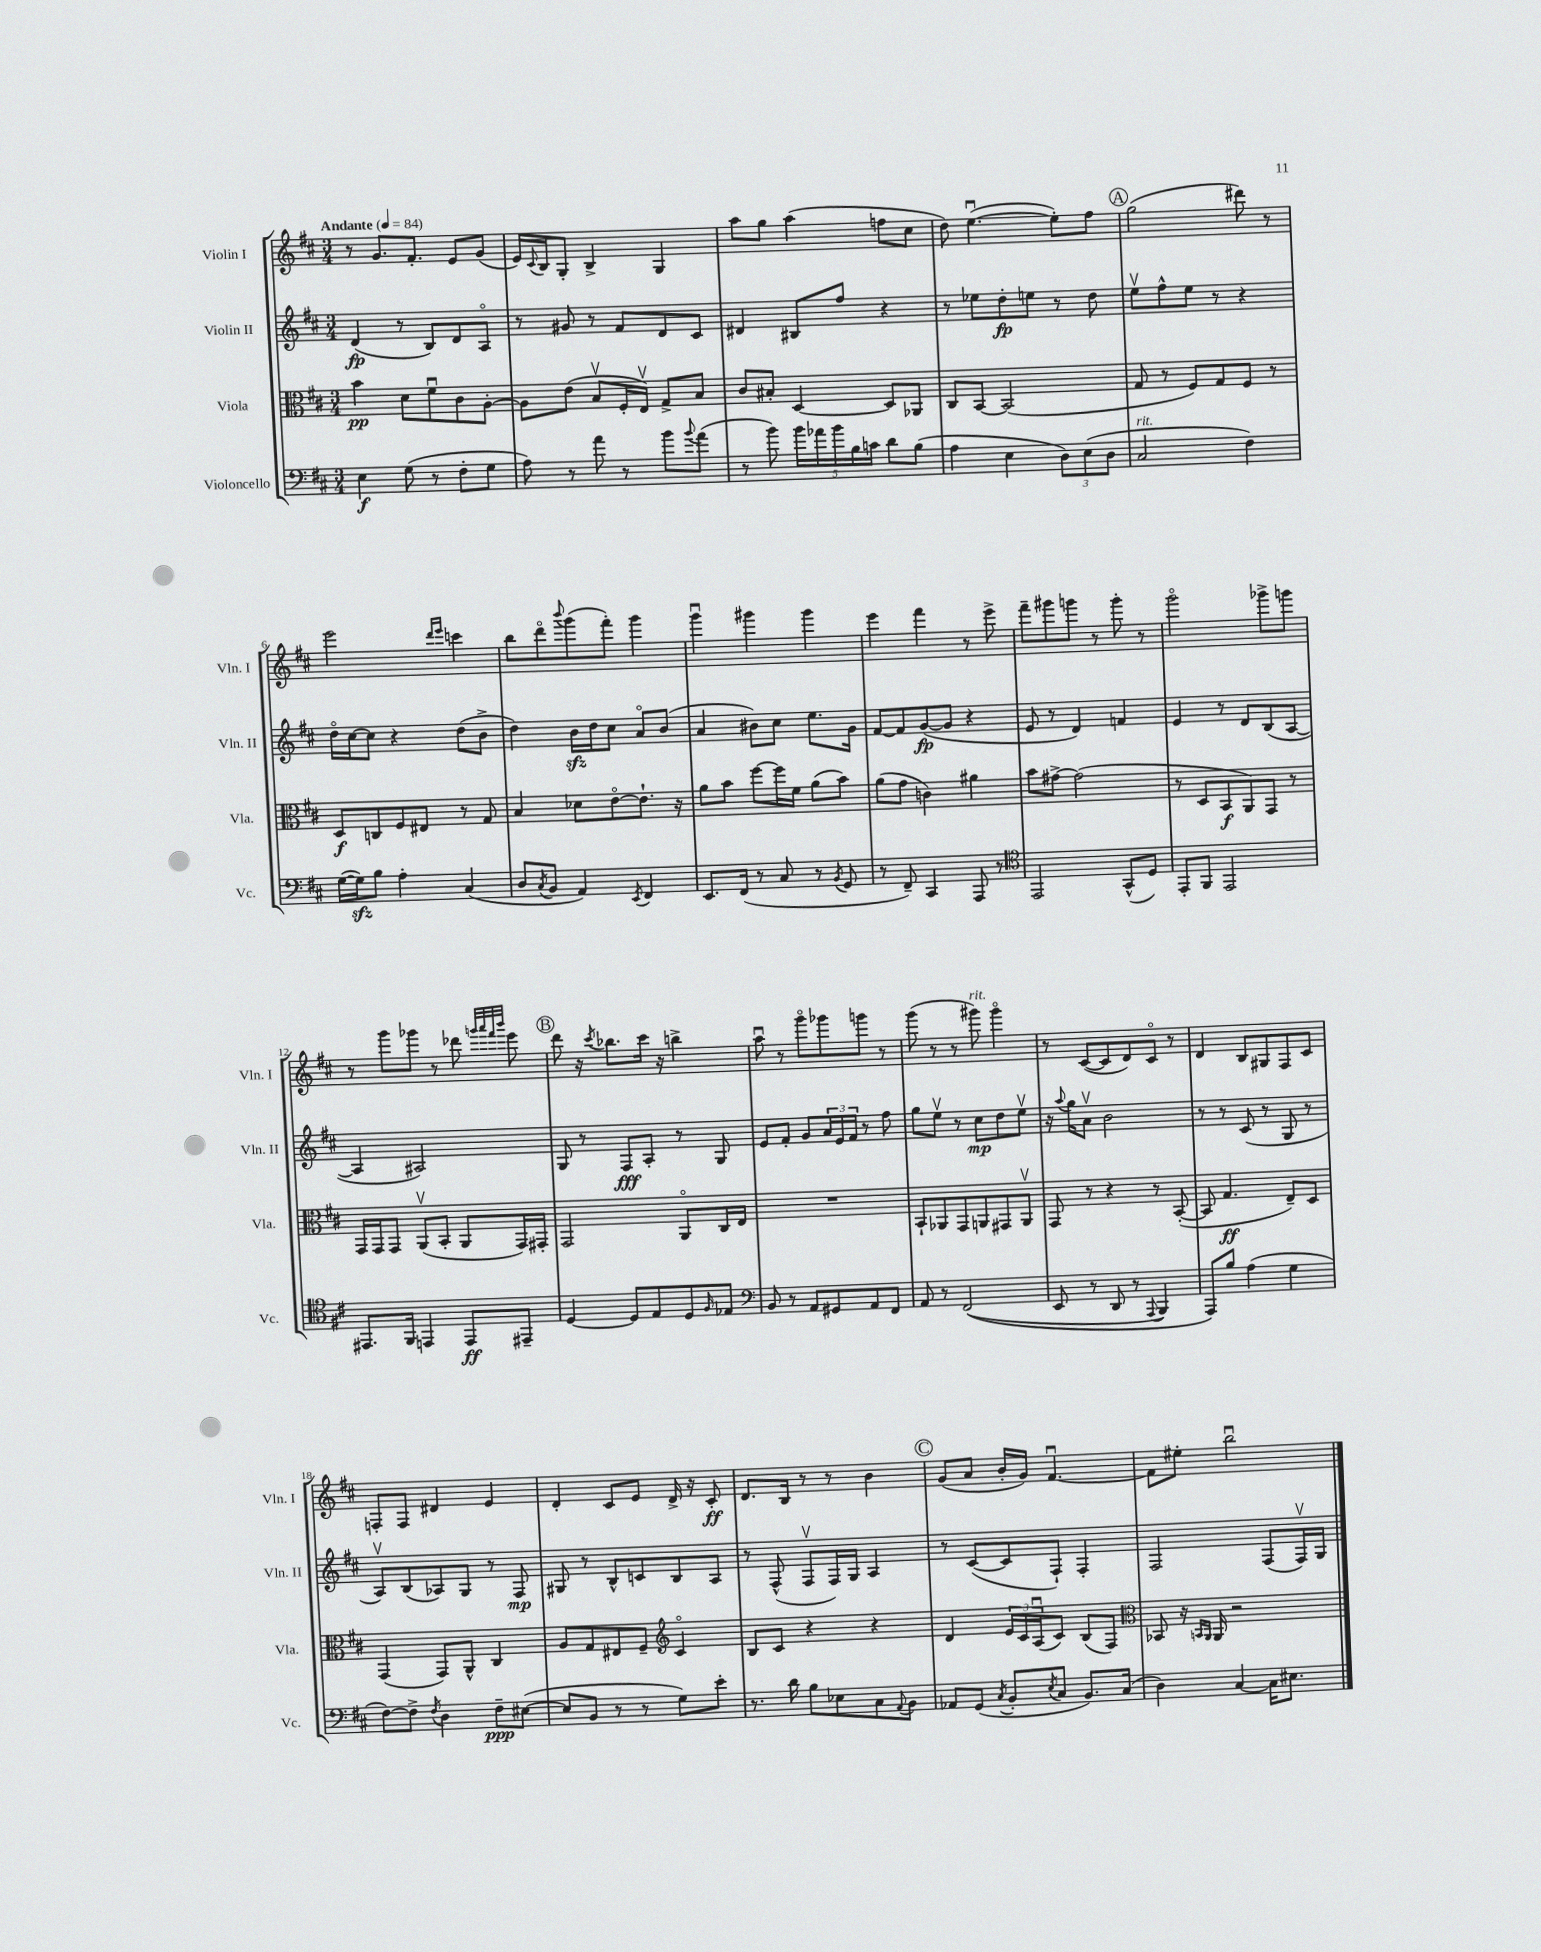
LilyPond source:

<<
\new StaffGroup <<
\new Staff = "s0" \with { instrumentName = "Violin I" shortInstrumentName = "Vln. I" } {
    \clef treble \key d \major \numericTimeSignature \time 3/4 \tempo "Andante" 4 = 84
    r8 g'8. fis'8.-. e'8 g'8( |
    e'16) \appoggiatura { cis'8 } b16 g8-. b4-> g4 |
    a''8 g''8 a''4( f''8 cis''8 |
    d''8) e''4.~\downbow( e''8-.) fis''8 |
    \mark \markup { \circle "A" } g''2( dis'''8) r8 |
    e'''2 \grace { d'''16 e'''16 } c'''4 |
    b''8 d'''8\flageolet \appoggiatura { b'''8 } g'''8( fis'''8-.) g'''4 |
    g'''4\downbow gis'''4 gis'''4 |
    e'''4 fis'''4 r8 e'''8-> |
    fis'''8-- gis'''8 g'''8 r8 g'''8-. r8 |
    g'''2\flageolet ges'''8-> g'''8 |
    r8 g'''8 ges'''8 r8 des'''8 \grace { g'''32 a'''32 fis'''32 b'''32 } e'''8 |
    \mark \markup { \circle "B" } d'''8 r16 \acciaccatura { cis'''8 } bes''8. cis'''16 r16 b''4-> |
    a''8\downbow r8 g'''8\flageolet ges'''8 g'''8 r8 |
    g'''8( r8 r8 gis'''8^\markup { \italic "rit." }) gis'''4\flageolet |
    r8 cis'8~( cis'8 d'8) cis'8\flageolet r8 |
    d'4 b8 gis8 fis8 cis'8 |
    f8-. f8 dis'4 e'4 |
    d'4-. cis'8 e'8 d'16-> r16 cis'8-.\ff |
    d'8. b16 r8 r8 b'4 |
    \mark \markup { \circle "C" } g'8( a'8 b'16-. g'16) fis'4.~\downbow |
    fis'8 eis''8-. b''2\downbow \bar "|." |
}
\new Staff = "s1" \with { instrumentName = "Violin II" shortInstrumentName = "Vln. II" } {
    \clef treble \key d \major \numericTimeSignature \time 3/4
    d'4\fp( r8 b8) d'8 a8\flageolet |
    r8 gis'8 r8 fis'8 d'8 cis'8 |
    dis'4 bis8 fis''8 r4 |
    r8 ees''8 d''8-.\fp e''8 r8 d''8 |
    \mark \markup { \circle "A" } e''8\upbow fis''8-^ e''8 r8 r4 |
    d''16\flageolet cis''16~ cis''8 r4 d''8( b'8-> |
    d''4) b'16\sfz d''16 cis''8 a'8\flageolet b'8( |
    a'4 bis'8) cis''8 e''8. g'16 |
    fis'8~ fis'8 g'8~\fp( g'8 r4 |
    e'8 r8 d'4) f'4 |
    e'4 r8 d'8 b8( a8~ |
    a4 ais2) |
    \mark \markup { \circle "B" } g8 r8 fis8\fff a8-. r8 g8 |
    e'8 fis'8-. g'8 \tuplet 3/2 { a'16 e'16 fis'16 } r8 fis''8 |
    g''8 e''8\upbow r8 cis''8\mp d''8 e''8\upbow |
    r16 \appoggiatura { a''8 } g''16 a'8\upbow b'2 |
    r8 r8 cis'8( r8 g8 r8 |
    a8\upbow) b8( aes8) g8 r8 fis8\mp |
    gis8 r8 b8-^ c'8 b8 a8 |
    r8 fis8-^( fis8\upbow fis16) g16 a4 |
    \mark \markup { \circle "C" } r8 cis'8~( cis'8 fis8-!) fis4-. |
    fis2 fis8( fis16\upbow) g16 \bar "|." |
}
\new Staff = "s2" \with { instrumentName = "Viola" shortInstrumentName = "Vla." } {
    \clef alto \key d \major \numericTimeSignature \time 3/4
    b'4\pp d'8 fis'8\downbow cis'8 a8~-. |
    a8 e'8( b8\upbow fis16-. e16\upbow) g8-> b8 |
    cis'8 bis8-. d4~ d8 aes,8 |
    cis8 b,8~ b,2( |
    \mark \markup { \circle "A" } g8 r8 fis8) g8 fis8 r8 |
    d8\f c8 fis8 eis8 r8 g8 |
    b4 des'8 e'8~\flageolet e'8.-! r16 |
    a'8 b'8 fis''8~ fis''16 fis'16 a'8( b'8) |
    a'8( g'8 c'4) ais'4 |
    b'8 gis'8~-> gis'2( |
    r8 d8 b,8\f a,8) g,8 r8 |
    g,16 g,16 g,8 a,8\upbow( b,8-. a,8 g,16) gis,16-. |
    \mark \markup { \circle "B" } g,2 a,8\flageolet cis16 e16 |
    R2. |
    b,8-! aes,8 g,8 a,8 gis,8 a,8\upbow |
    g,8 r8 r4 r8 b,8~-.( |
    b,8 g4.\ff e8--) d8 |
    g,4( g,8) a,8-^ cis4 |
    a8 g8 eis8 fis8-- \clef treble cis'4\flageolet |
    b8 cis'8 r4 r4 |
    \mark \markup { \circle "C" } d'4 \tuplet 3/2 { e'16 cis'16 a16\downbow( } cis'8) b8( fis8) |
    \clef alto bes,8 r16 \grace { b,16 a,16 } a,16 r2 \bar "|." |
}
\new Staff = "s3" \with { instrumentName = "Violoncello" shortInstrumentName = "Vc." } {
    \clef bass \key d \major \numericTimeSignature \time 3/4
    e4\f g8( r8 fis8-. g8 |
    a8) r8 a'8 r8 b'8 \appoggiatura { b'8 } a'8( |
    r8 b'8) \tuplet 5/4 { b'16 aes'16 b'16 b16 c'16 } d'8 b8( |
    a4 e4 \tuplet 3/2 { d8) e8( d8 } |
    \mark \markup { \circle "A" } cis2^\markup { \italic "rit." } fis4) |
    g16~( g16\sfz) b8 a4-. cis4( |
    d8 \acciaccatura { cis8 } b,8 a,4) \acciaccatura { e,8 } fis,4 |
    e,8. fis,16( r8 cis8 r8 \acciaccatura { b,8 } g,8 |
    r8 fis,8--) cis,4 a,,8 r8 |
    \clef tenor e,2 g,8-^( d8) |
    e,8-. fis,8 e,2 |
    eis,8. fis,16 e,4 e,8\ff eis,8-- |
    \mark \markup { \circle "B" } d4~ d8 e8 d8 \grace { fis16 } ees8 |
    \clef bass b,8 r8 a,8 gis,8 a,8 fis,8 |
    a,8 r8 fis,2(\( |
    e,8 r8 d,8 r8 \appoggiatura { a,,8 } b,,4) |
    a,,8\) b8 a4( g4 |
    fis8~) fis8-> \acciaccatura { fis8 } d4 fis8--\ppp eis8~( |
    eis8 b,8 r8 r8 g8) e'8-. |
    r8. d'16 b8 ees8 cis8 \appoggiatura { a,8 } b,8 |
    \mark \markup { \circle "C" } aes,8 g,8( \acciaccatura { cis8 } b,8-. \acciaccatura { e8 } cis8 b,8.) cis16( |
    d4) cis4~ cis16 eis8. \bar "|." |
}
>>
>>
